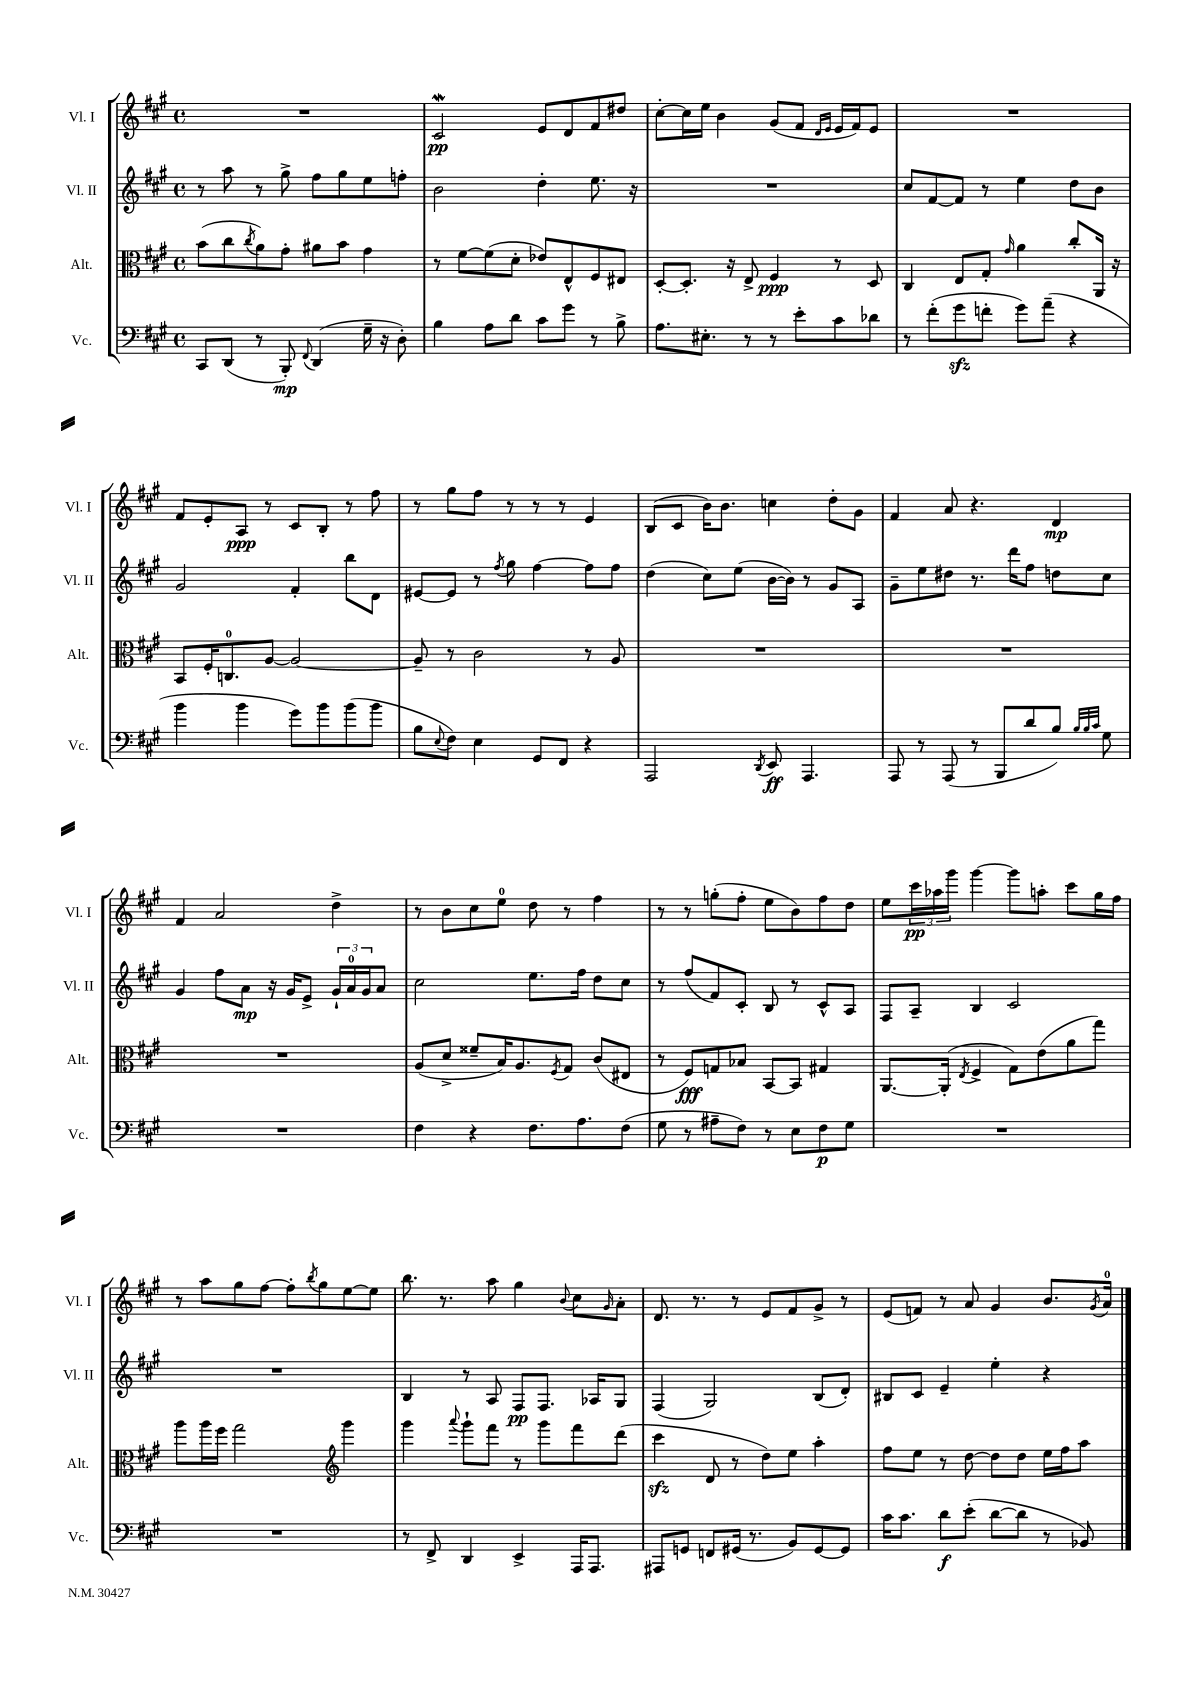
<<
\new StaffGroup <<
\new Staff = "s0" \with { instrumentName = "Vl. I" shortInstrumentName = "Vl. I" } {
    \clef treble \key a \major \defaultTimeSignature \time 4/4
    R1 |
    cis'2\mordent\pp e'8 d'8 fis'8 dis''8 |
    cis''8~-. cis''16 e''16 b'4 gis'8( fis'8 \grace { d'16 e'16 } e'16 fis'16) e'8 |
    R1 |
    fis'8 e'8-. a8\ppp r8 cis'8 b8-. r8 fis''8 |
    r8 gis''8 fis''8 r8 r8 r8 e'4 |
    b8( cis'8 b'16) b'8. c''4 d''8-. gis'8 |
    fis'4 a'8 r4. d'4\mp |
    fis'4 a'2 d''4-> |
    r8 b'8 cis''8 e''8-0 d''8 r8 fis''4 |
    r8 r8 g''8-.( fis''8-. e''8 b'8) fis''8 d''8 |
    e''8 \tuplet 3/2 { cis'''16\pp aes''16 gis'''16 } gis'''4~ gis'''8 a''8-. cis'''8 gis''16 fis''16 |
    r8 a''8 gis''8 fis''8~ fis''8-. \acciaccatura { b''8 } gis''8 e''8~ e''8 |
    b''8. r8. a''8 gis''4 \appoggiatura { b'8 } cis''8 \grace { gis'16 } a'8-. |
    d'8. r8. r8 e'8 fis'8 gis'8-> r8 |
    e'8( f'8) r8 a'8 gis'4 b'8. \acciaccatura { gis'8 } a'16-0 \bar "|." |
}
\new Staff = "s1" \with { instrumentName = "Vl. II" shortInstrumentName = "Vl. II" } {
    \clef treble \key a \major \defaultTimeSignature \time 4/4
    r8 a''8 r8 gis''8-> fis''8 gis''8 e''8 f''8-. |
    b'2 d''4-. e''8. r16 |
    R1 |
    cis''8 fis'8~ fis'8 r8 e''4 d''8 b'8 |
    gis'2 fis'4-. b''8 d'8 |
    eis'8~ eis'8 r8 \acciaccatura { fis''8 } gis''8 fis''4~ fis''8 fis''8 |
    d''4( cis''8) e''8( b'16~ b'16) r8 gis'8 a8 |
    gis'8-- e''8 dis''8 r8. d'''16 fis''8 d''8 cis''8 |
    gis'4 fis''8 a'8\mp r16 gis'16 e'8-> \tuplet 3/2 { gis'16-! a'16-0 gis'16 } a'8 |
    cis''2 e''8. fis''16 d''8 cis''8 |
    r8 fis''8( fis'8) cis'8-. b8 r8 cis'8-^ a8 |
    fis8 a8-- b4 cis'2 |
    R1 |
    b4 r8 a8 fis8\pp fis8. aes16 gis8 |
    fis4( gis2) b8( d'8-.) |
    bis8 cis'8 e'4-- e''4-. r4 \bar "|." |
}
\new Staff = "s2" \with { instrumentName = "Alt." shortInstrumentName = "Alt." } {
    \clef alto \key a \major \defaultTimeSignature \time 4/4
    b'8( cis''8 \acciaccatura { cis''8 } a'8) gis'8-. ais'8 b'8 gis'4 |
    r8 fis'8~ fis'8( d'8-. ees'8) e8-^ fis8 eis8 |
    d8~-. d8.-. r16 e8-> fis4\ppp r8 d8 |
    cis4 e8 gis8-. \grace { gis'16 } a'4 cis''8-. a,16 r16 |
    b,8 fis16-. c8.-0 a8~ a2~ |
    a8-- r8 cis'2 r8 a8 |
    R1 |
    R1 |
    R1 |
    a8( d'8-> fisis'8-- b16) a8. \acciaccatura { fis8 } gis8 cis'8( eis8 |
    r8 fis8\fff) g8 bes8 b,8~ b,8 gis4 |
    a,8.~ a,16-.( \acciaccatura { e8 } fis4-> gis8) e'8( a'8 gis''8) |
    a''8 a''16 fis''16 gis''2 \clef treble gis'''4 |
    gis'''4 \appoggiatura { a'''8 } gis'''8-! fis'''8 r8 gis'''8 fis'''8 d'''8( |
    cis'''4\sfz d'8 r8 d''8) e''8 a''4-. |
    fis''8 e''8 r8 d''8~ d''8 d''8 e''16 fis''16 a''8 \bar "|." |
}
\new Staff = "s3" \with { instrumentName = "Vc." shortInstrumentName = "Vc." } {
    \clef bass \key a \major \defaultTimeSignature \time 4/4
    cis,8 d,8( r8 b,,8-.\mp) \appoggiatura { fis,8 } d,4( gis16-- r16 d8-.) |
    b4 a8 d'8 cis'8 gis'8 r8 b8-> |
    a8. eis8.-. r8 r8 e'8-. cis'8 des'8 |
    r8 fis'8-.( gis'8\sfz f'8-. gis'8) a'8--( r4 |
    b'4 b'4 gis'8) b'8 b'8( b'8 |
    b8 \appoggiatura { e8 } fis8) e4 gis,8 fis,8 r4 |
    a,,2 \acciaccatura { d,8 } e,8\ff a,,4. |
    a,,8 r8 a,,8( r8 b,,8 d'8 b8) \grace { b32 b32 cis'32 } gis8 |
    R1 |
    fis4 r4 fis8. a8. fis8( |
    gis8 r8 ais8-- fis8) r8 e8 fis8\p gis8 |
    R1 |
    R1 |
    r8 fis,8-> d,4 e,4-> a,,16 a,,8. |
    ais,,8 g,8 f,8 gis,16( r8. b,8) gis,8~ gis,8 |
    cis'16 cis'8. d'8\f e'8-.( d'8~ d'8 r8 bes,8) \bar "|." |
}
>>
>>
\layout { \context { \Score \remove "Bar_number_engraver" } }
